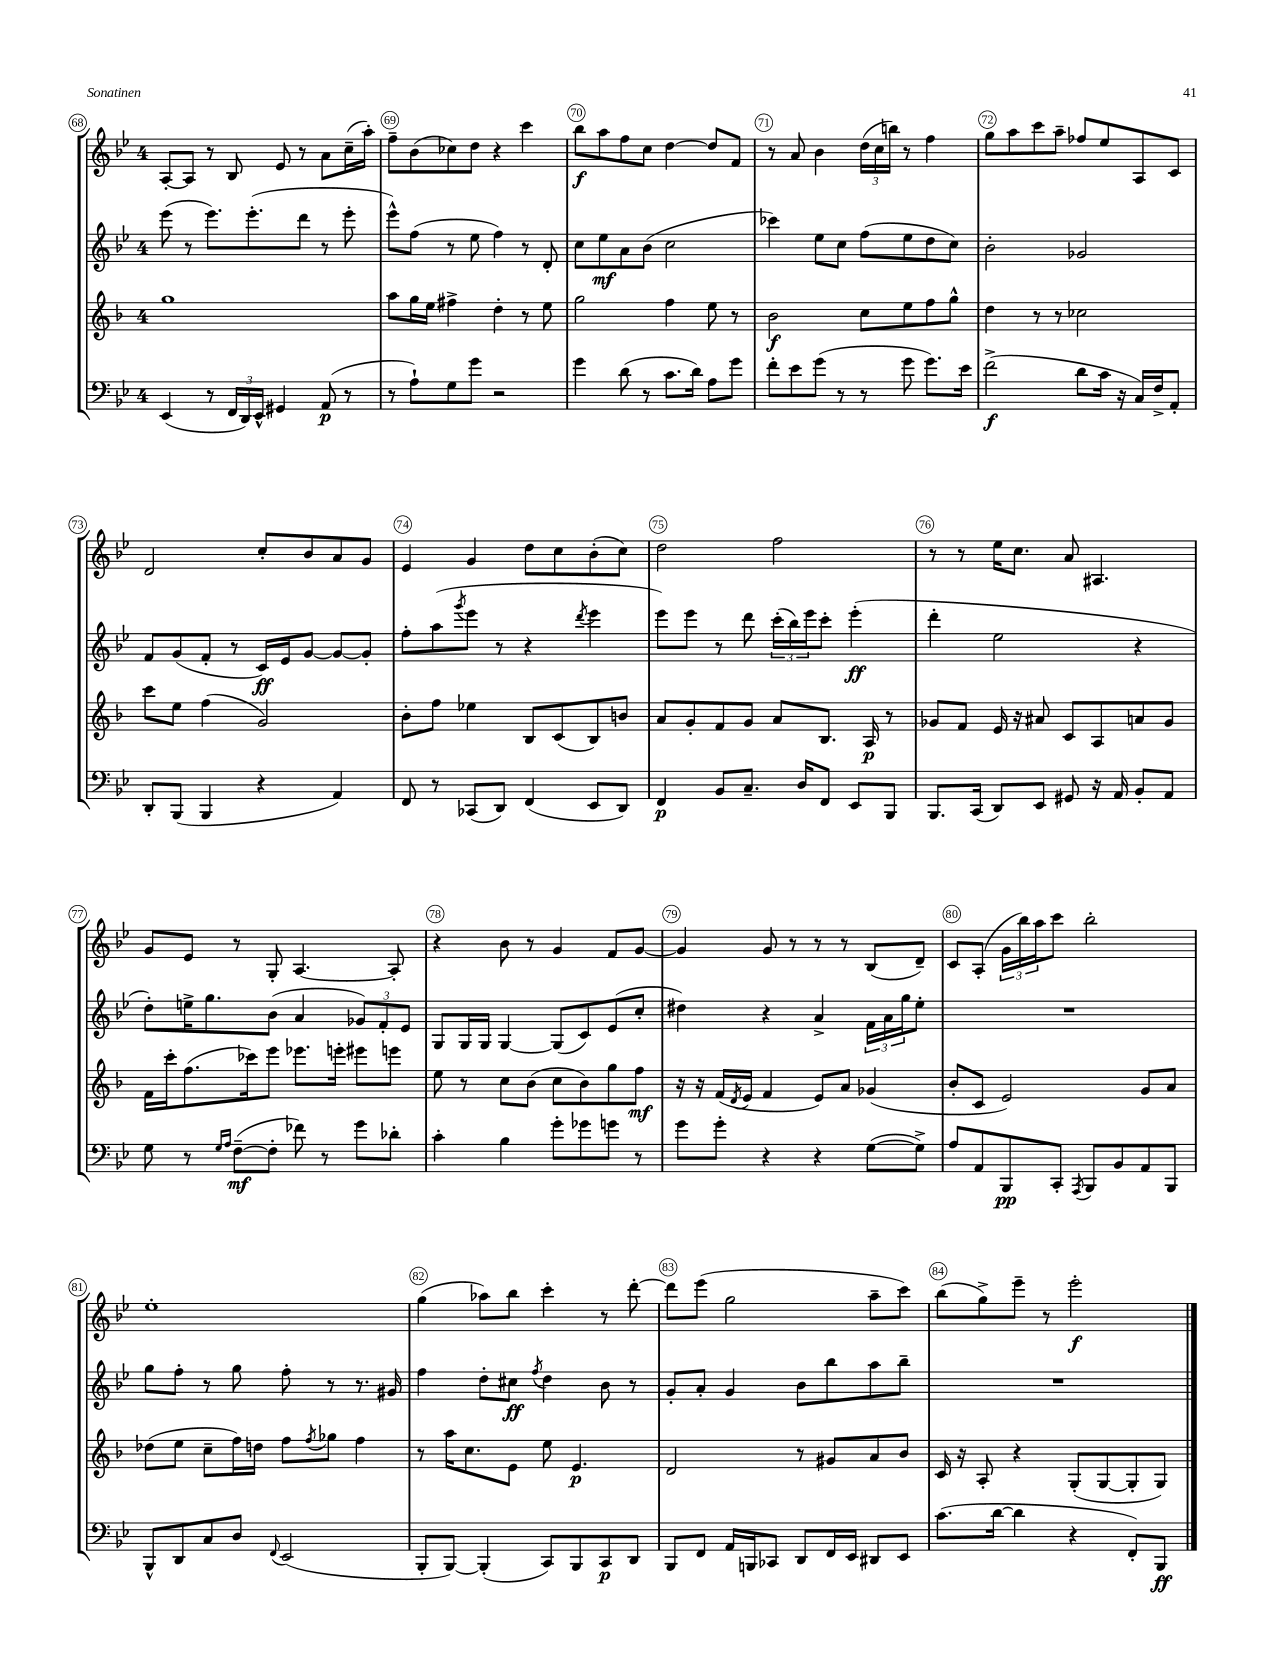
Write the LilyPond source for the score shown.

<<
\new StaffGroup <<
\new Staff = "s0" {
    \clef treble \key bes \major \once \override Staff.TimeSignature.style = #'single-digit \time 4/4
    a8~-. a8 r8 bes8 ees'8 r8 a'8 c''16--( a''16-.) |
    f''8-- bes'8( ces''8) d''8 r4 c'''4 |
    bes''8\f a''8 f''8 c''8 d''4~ d''8 f'8 |
    r8 a'8 bes'4 \tuplet 3/2 { d''16( c''16 b''16) } r8 f''4 |
    g''8 a''8 c'''8 a''8-- fes''8 ees''8 a8 c'8 |
    d'2 c''8-. bes'8 a'8 g'8 |
    ees'4 g'4 d''8 c''8 bes'8-.( c''8) |
    d''2 f''2 |
    r8 r8 ees''16 c''8. a'8 ais4. |
    g'8 ees'8 r8 g8-. a4.~ a8-. |
    r4 bes'8 r8 g'4 f'8 g'8~ |
    g'4 g'8 r8 r8 r8 bes8( d'8--) |
    c'8 a8-.( \tuplet 3/2 { g'16 bes''16) a''16 } c'''8 bes''2-. |
    ees''1-. |
    g''4( aes''8) bes''8 c'''4-. r8 d'''8~-. |
    d'''8 ees'''8( g''2 a''8-- c'''8) |
    bes''8( g''8->) ees'''8-- r8 ees'''2-.\f \bar "|." |
}
\new Staff = "s1" {
    \clef treble \key bes \major \once \override Staff.TimeSignature.style = #'single-digit \time 4/4
    ees'''8( r8 ees'''8.) ees'''8.-.( d'''8 r8 ees'''8-. |
    ees'''8-^) f''8( r8 ees''8 f''4) r8 d'8-. |
    c''8 ees''8\mf a'8 bes'8( c''2 |
    ces'''4) ees''8 c''8 f''8( ees''8 d''8 c''8) |
    bes'2-. ges'2 |
    f'8 g'8( f'8-. r8 c'16\ff) ees'16 g'8~ g'8~ g'8-. |
    f''8-. a''8( \acciaccatura { g'''8 } ees'''8 r8 r4 \acciaccatura { d'''8 } ees'''4 |
    ees'''8) ees'''8 r8 d'''8 \tuplet 3/2 { c'''16-.( bes''16) ees'''16 } c'''8-. ees'''4-.\ff( |
    d'''4-. ees''2 r4 |
    d''8-.) e''16-> g''8. bes'8( a'4 \tuplet 3/2 { ges'8) f'8-. ees'8 } |
    g8 g16 g16 g4~ g8( c'8) ees'8( c''8-. |
    dis''4) r4 a'4-> \tuplet 3/2 { f'16 a'16 g''16 } ees''8-. |
    R1 |
    g''8 f''8-. r8 g''8 f''8-. r8 r8. gis'16 |
    f''4 d''8-. cis''8\ff \acciaccatura { f''8 } d''4 bes'8 r8 |
    g'8-. a'8-. g'4 bes'8 bes''8 a''8 bes''8-- |
    R1 \bar "|." |
}
\new Staff = "s2" {
    \clef treble \key f \major \once \override Staff.TimeSignature.style = #'single-digit \time 4/4
    g''1 |
    a''8 g''16 e''16 fis''4-> d''4-. r8 e''8 |
    g''2 f''4 e''8 r8 |
    bes'2\f c''8 e''8 f''8 g''8-^ |
    d''4 r8 r8 ces''2 |
    c'''8 e''8 f''4( g'2) |
    bes'8-. f''8 ees''4 bes8 c'8( bes8) b'8 |
    a'8 g'8-. f'8 g'8 a'8 bes8. a16\p r8 |
    ges'8 f'8 e'16 r16 ais'8 c'8 a8 a'8 ges'8 |
    f'16 c'''16-. f''8.( ces'''16) e'''8 ees'''8. e'''16-. eis'''8 e'''8 |
    e''8 r8 c''8 bes'8( c''8 bes'8) g''8 f''8\mf |
    r16 r16 f'16( \acciaccatura { d'8 } e'16 f'4 e'8) a'8 ges'4( |
    bes'8-. c'8 e'2) g'8 a'8 |
    des''8( e''8 c''8-- f''16) d''16 f''8 \acciaccatura { f''8 } ges''8 f''4 |
    r8 a''16 c''8. e'8 e''8 e'4.\p |
    d'2 r8 gis'8 a'8 bes'8 |
    c'16 r16 a8-. r4 g8-.( g8~ g8-. g8) \bar "|." |
}
\new Staff = "s3" {
    \clef bass \key bes \major \once \override Staff.TimeSignature.style = #'single-digit \time 4/4
    ees,4( r8 \tuplet 3/2 { f,16 d,16) ees,16-^ } gis,4 a,8\p( r8 |
    r8 a8-!) g8 g'8 r2 |
    g'4 d'8( r8 c'8. d'16) a8 g'8 |
    f'8-. ees'8 g'8( r8 r8 g'8 g'8.) ees'16 |
    f'2->\f( d'8 c'16 r16 c16) f16-> a,8-. |
    d,8-. bes,,8( bes,,4 r4 a,4) |
    f,8 r8 ces,8( d,8) f,4( ees,8 d,8) |
    f,4\p bes,8 c8.-- d16 f,8 ees,8 bes,,8 |
    bes,,8. c,16( d,8) ees,8 gis,8 r16 a,16 bes,8-. a,8 |
    g8 r8 \grace { g16 a16 } f8~--\mf( f8-. fes'8) r8 g'8 des'8-. |
    c'4-. bes4 g'8-. ges'8 g'8 r8 |
    g'8 g'8-. r4 r4 g8~( g8->) |
    a8 a,8 bes,,8\pp c,8-. \acciaccatura { a,,8 } bes,,8 bes,8 a,8 bes,,8 |
    bes,,8-^ d,8 c8 d8 \appoggiatura { f,8 } ees,2( |
    bes,,8-. bes,,8~) bes,,4-.( c,8) bes,,8 c,8\p d,8 |
    bes,,8 f,8 a,16 b,,16 ces,8 d,8 f,16 ees,16 dis,8 ees,8 |
    c'8.( d'16~ d'4 r4 f,8-.) bes,,8\ff \bar "|." |
}
>>
>>
\layout { \context { \Score currentBarNumber = #68 \override BarNumber.break-visibility = ##(#f #t #t) barNumberVisibility = #all-bar-numbers-visible \override BarNumber.stencil = #(make-stencil-circler 0.1 0.3 ly:text-interface::print) } }
